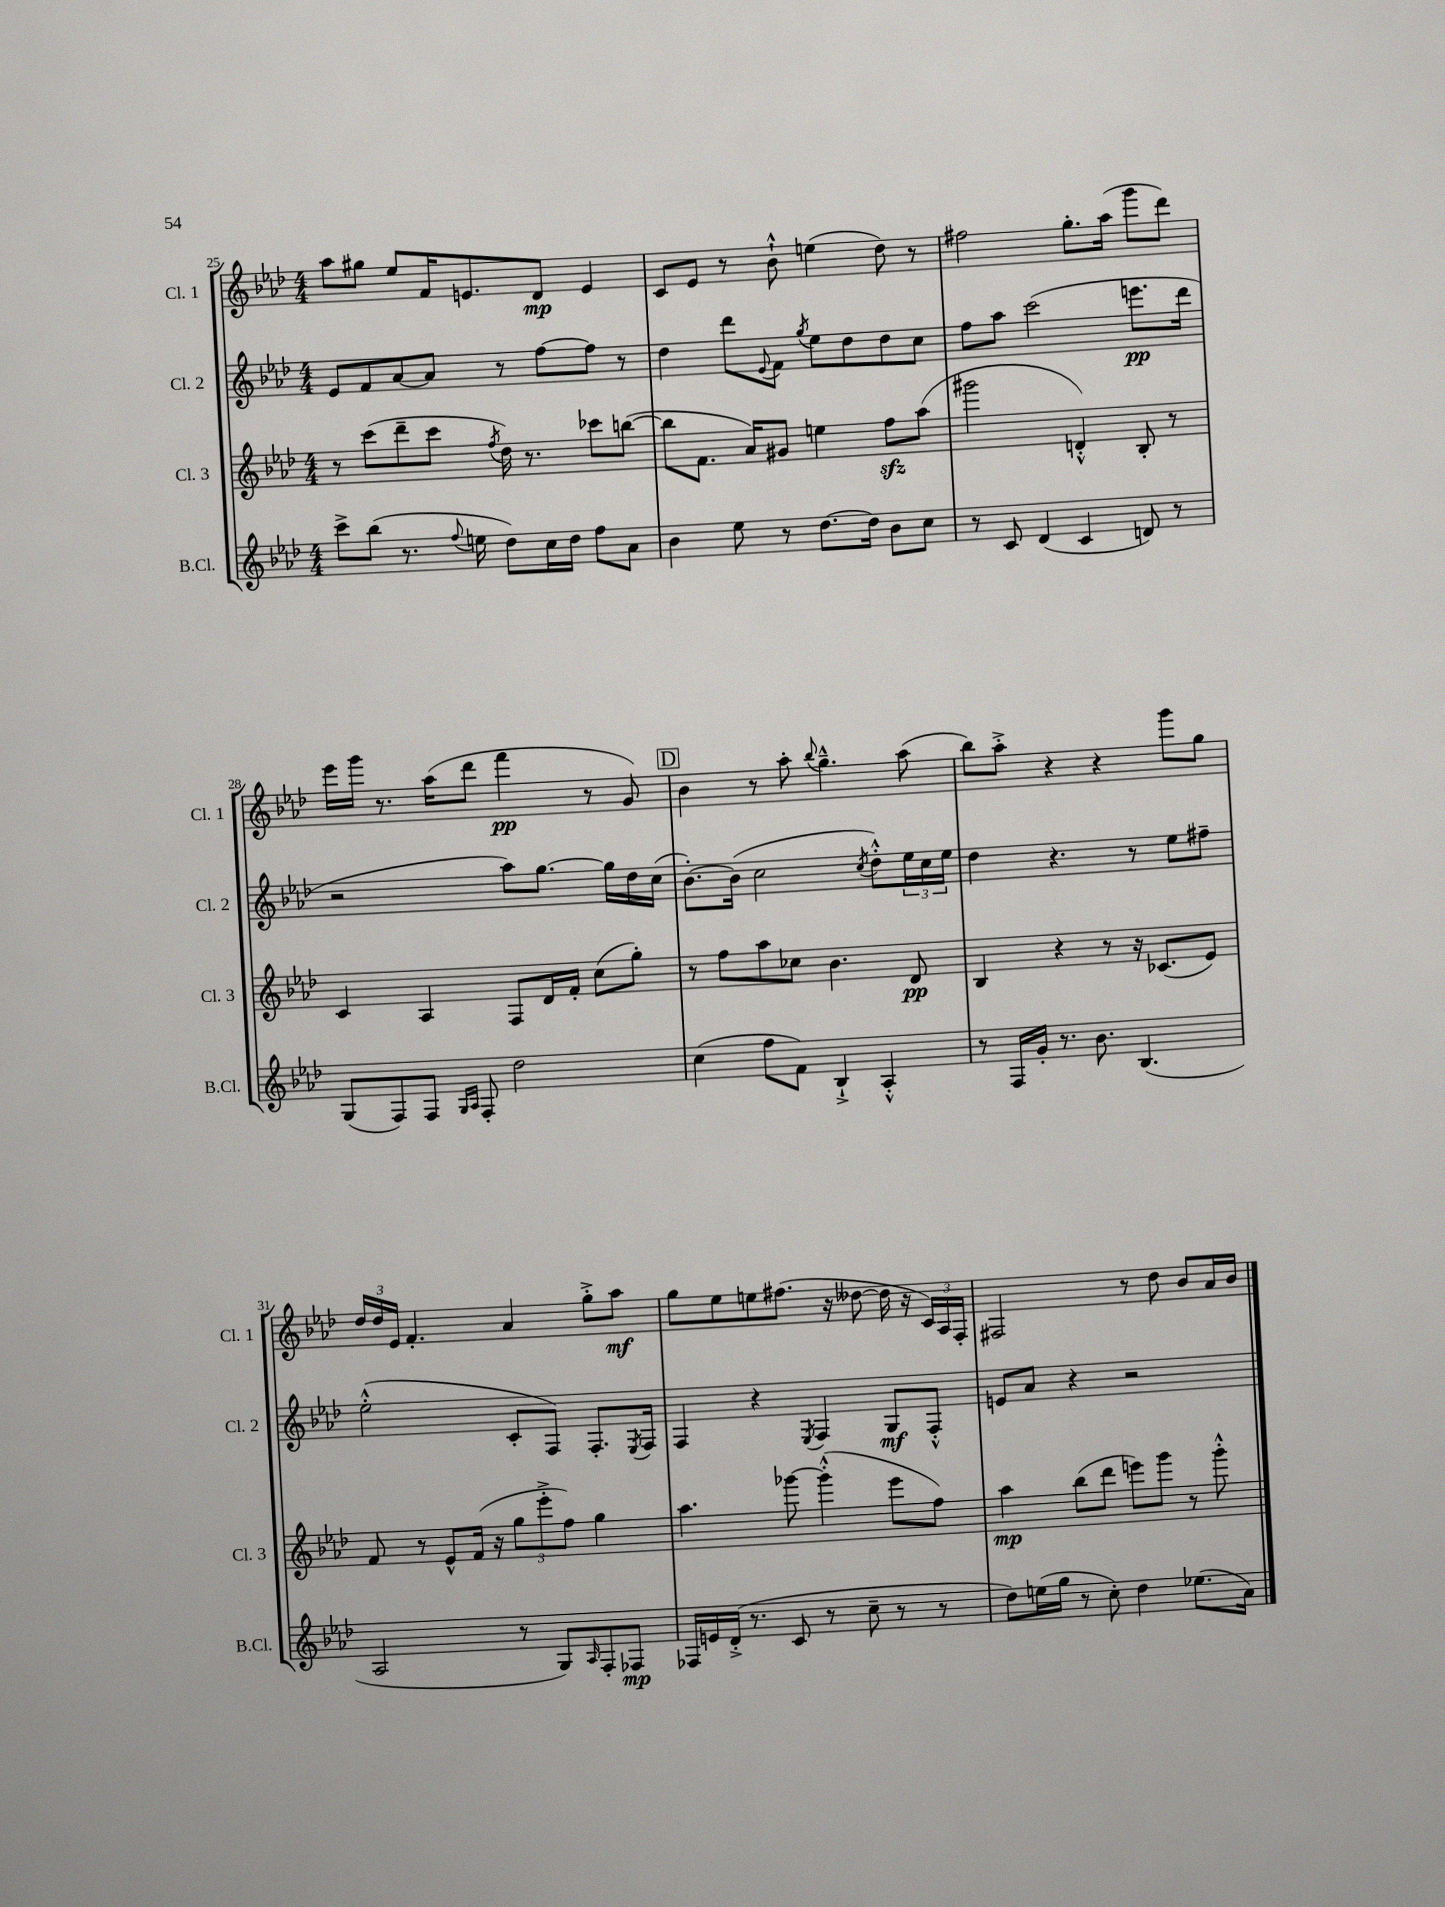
<<
\new StaffGroup <<
\new Staff = "s0" \with { instrumentName = "Cl. 1" shortInstrumentName = "Cl. 1" } {
    \clef treble \key aes \major \numericTimeSignature \time 4/4
    aes''8 gis''8 ees''8 f'16 e'8. des'8\mp e'4 |
    c'8 ees'8 r8 bes'8-!-^ e''4( des''8) r8 |
    fis''2 g''8.-. aes''16( g'''8 des'''8) |
    ees'''16 g'''16 r8. aes''16( des'''8 f'''4\pp r8 g'8) |
    \mark \markup { \box "D" } bes'4 r8 aes''8-. \appoggiatura { bes''8 } g''4.---^ aes''8( |
    bes''8) aes''8-.-> r4 r4 g'''8 g''8 |
    \tuplet 3/2 { des''16 des''16 ees'16 } f'4.-. aes'4 g''8-.-> aes''8\mf |
    g''8 ees''8 e''8 fis''8.( r16 deses''8~ deses''16 r16 \tuplet 3/2 { c'16) aes16 f16-. } |
    fis2 r8 des''8 bes'8 aes'16 bes'16 \bar "|." |
}
\new Staff = "s1" \with { instrumentName = "Cl. 2" shortInstrumentName = "Cl. 2" } {
    \clef treble \key aes \major \numericTimeSignature \time 4/4
    ees'8 f'8 aes'8~ aes'8 r8 f''8~ f''8 r8 |
    des''4 des'''8 \appoggiatura { ees'8 } f'8 \acciaccatura { g''8 } ees''8 des''8 des''8 c''8 |
    f''8 aes''8 c'''2( e'''8.\pp des'''16 |
    r2 aes''8) g''8.~ g''16 des''16 c''16( |
    \mark \markup { \box "D" } bes'8.~-.) bes'16( c''2 \acciaccatura { c''8 } des''8-.-^) \tuplet 3/2 { ees''16 c''16 ees''16 } |
    des''4 r4. r8 ees''8 fis''8-- |
    ees''2-.-^( c'8-. f8) f8.-. \acciaccatura { ees8 } f16 |
    f4 r4 \acciaccatura { ees8 } f4 g8\mf f8-.-^ |
    e'8 aes'8 r4 r2 \bar "|." |
}
\new Staff = "s2" \with { instrumentName = "Cl. 3" shortInstrumentName = "Cl. 3" } {
    \clef treble \key aes \major \numericTimeSignature \time 4/4
    r8 c'''8( des'''8-- c'''8 \acciaccatura { f''8 } des''16) r8. ces'''8 b''8~( |
    b''8 f'8. aes'16) gis'8 e''4 f''8\sfz aes''8( |
    gis'''2 d'4-.-^) bes8-. r8 |
    c'4 aes4 f8 des'16 f'16-. c''8( g''8-.) |
    \mark \markup { \box "D" } r8 f''8 aes''8 ces''8 bes'4. des'8\pp |
    bes4 r4 r8 r16 ces'8.( ees'8) |
    f'8 r8 ees'8-^ f'16( r16 \tuplet 3/2 { g''8 ees'''8-.-> f''8) } g''4 |
    aes''4. ges'''8~ ges'''4-.-^( ees'''8 f''8) |
    aes''4\mp bes''8( des'''8 e'''8) g'''8 r8 g'''8-.-^ \bar "|." |
}
\new Staff = "s3" \with { instrumentName = "B.Cl." shortInstrumentName = "B.Cl." } {
    \clef treble \key aes \major \numericTimeSignature \time 4/4
    c'''8-> bes''8( r8. \appoggiatura { f''8 } e''16 des''8) c''16 des''16 f''8 aes'8 |
    bes'4 ees''8 r8 des''8.~ des''16 bes'8 c''8 |
    r8 c'8 des'4( c'4 d'8) r8 |
    g8( f8) f8 \grace { g16 aes16 } f8-. des''2 |
    \mark \markup { \box "D" } c''4( f''8 f'8) bes4-!-> aes4-.-^ |
    r8 f16 g'16-. r8. bes'8. bes4.( |
    aes2 r8 g8) \grace { aes16 } f8-. fes8\mp |
    fes16 e'16 des'16-.->( r8. c'8 r8 c''8-- r8 r8 |
    des''8) e''16( g''16 r8 c''8-.) des''4 ees''8.( aes'16) \bar "|." |
}
>>
>>
\layout { \context { \Score currentBarNumber = #25 } }
